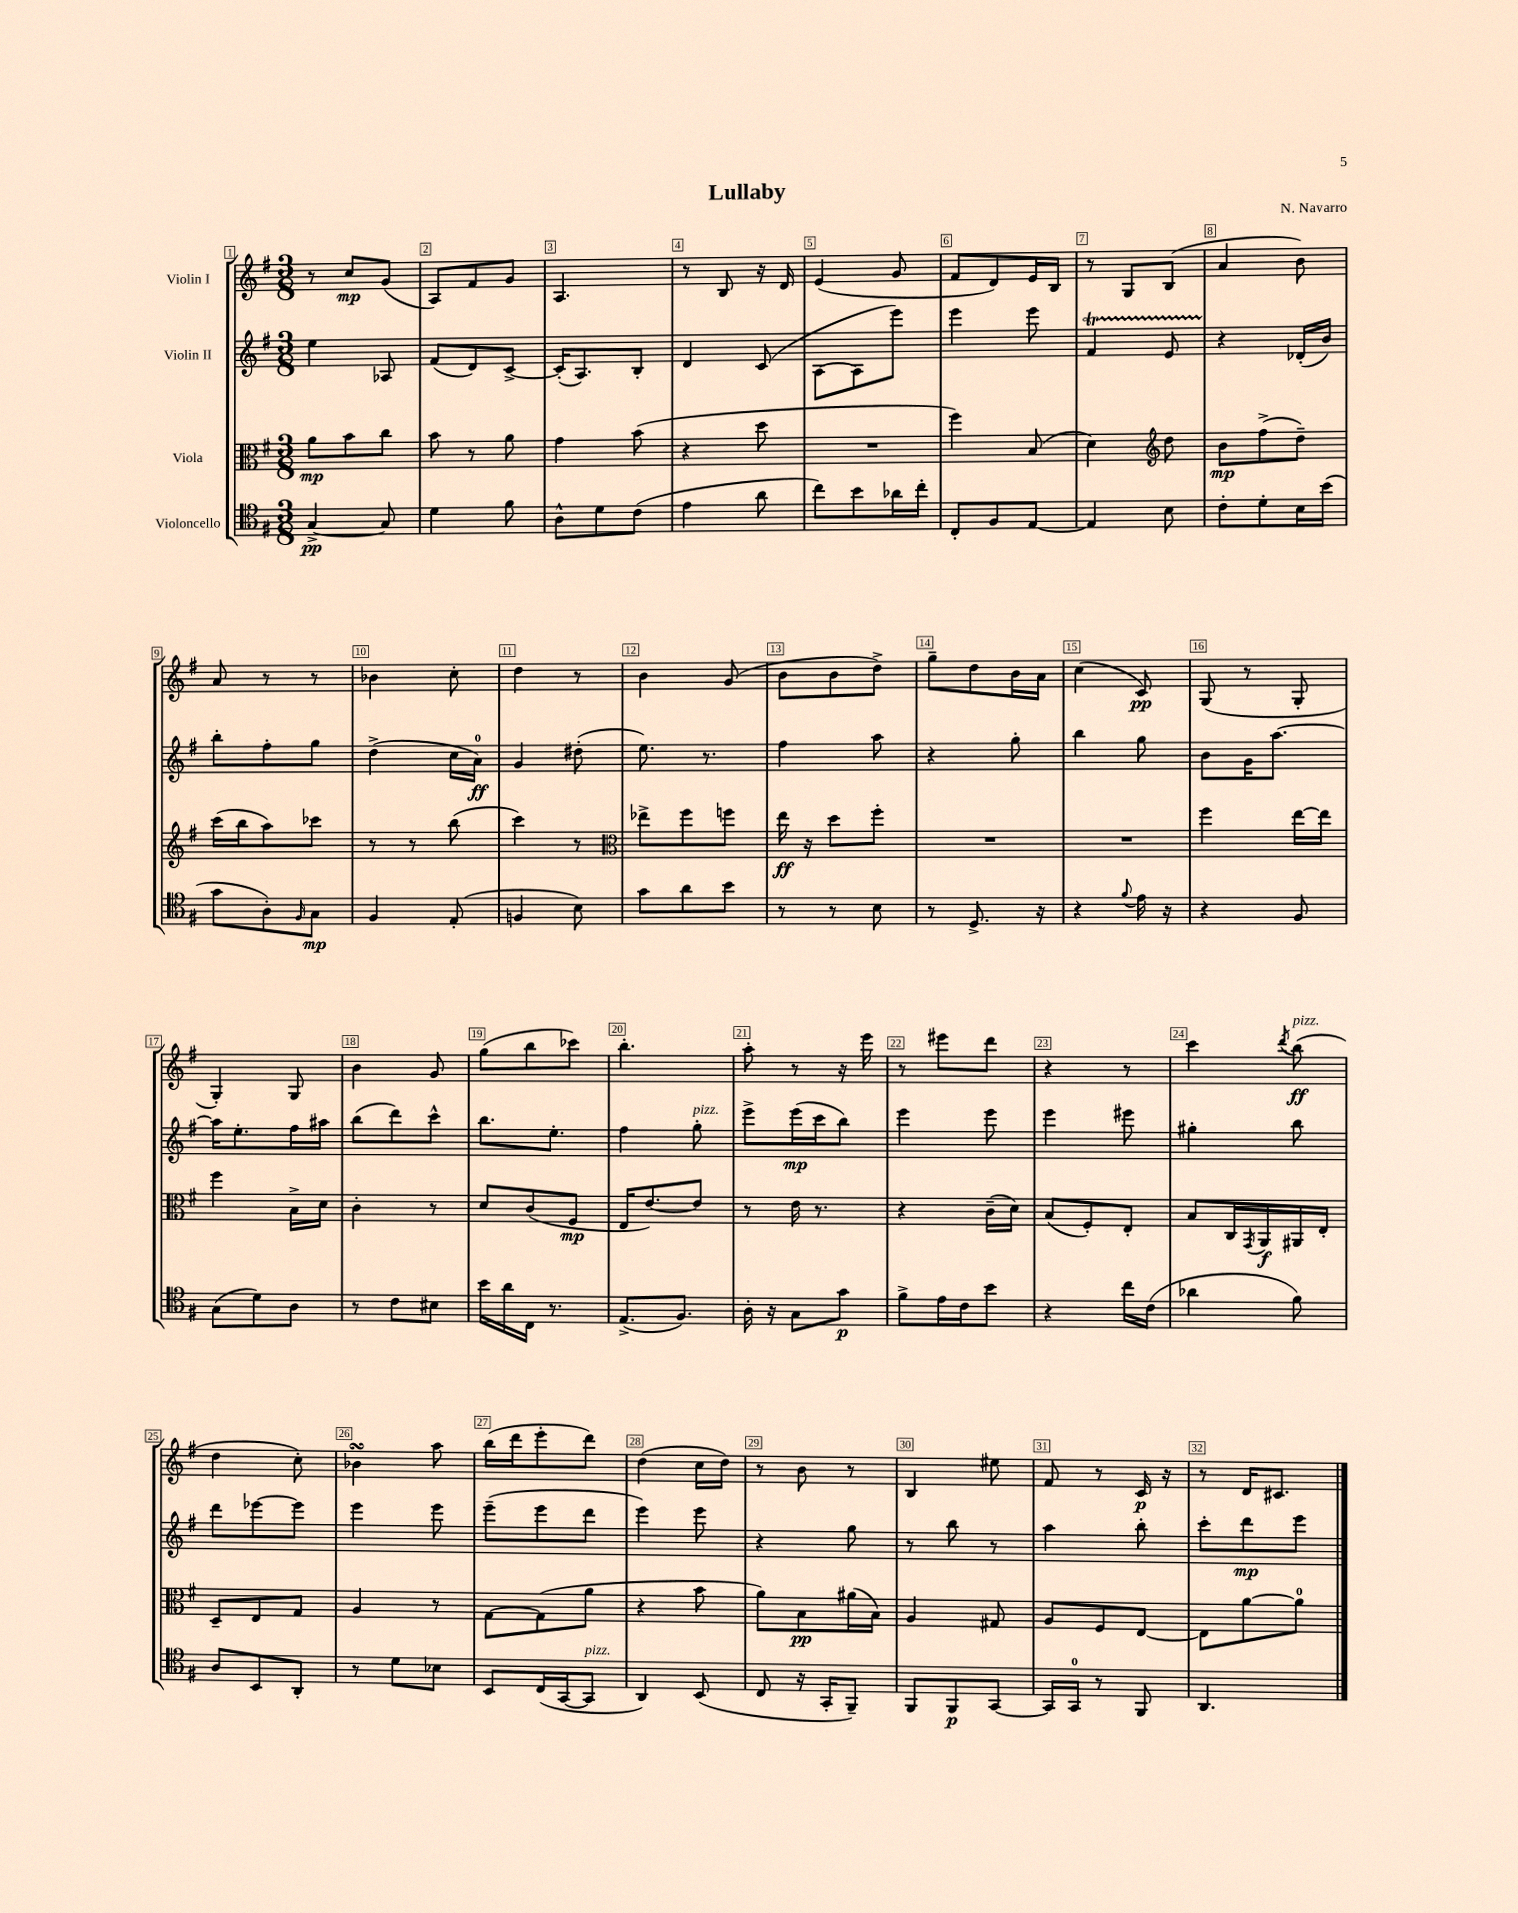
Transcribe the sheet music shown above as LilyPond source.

\header { title = "Lullaby" composer = "N. Navarro" }
<<
\new StaffGroup <<
\new Staff = "s0" \with { instrumentName = "Violin I" } {
    \clef treble \key g \major \numericTimeSignature \time 3/8
    r8 c''8\mp g'8( |
    a8) fis'8 g'8 |
    a4. |
    r8 b8 r16 d'16 |
    e'4( g'8 |
    fis'8 d'8) e'16 b16 |
    r8 g8 b8( |
    a'4 b'8) |
    a'8 r8 r8 |
    bes'4 c''8-. |
    d''4 r8 |
    b'4 g'8( |
    b'8 b'8 d''8->) |
    g''8-- d''8 b'16 a'16 |
    c''4( c'8\pp) |
    g8( r8 g8-. |
    g4-.) g8 |
    b'4 g'8 |
    g''8( b''8 ces'''8) |
    b''4.-. |
    a''8-. r8 r16 e'''16 |
    r8 eis'''8 d'''8 |
    r4 r8 |
    c'''4 \acciaccatura { d'''8 } b''8\ff^\markup { \italic "pizz." }( |
    d''4 c''8-.) |
    bes'4\turn a''8 |
    b''16( d'''16 e'''8-. d'''8) |
    d''4( c''16 d''16) |
    r8 b'8 r8 |
    b4 eis''8 |
    fis'8 r8 c'16\p r16 |
    r8 d'16 cis'8. \bar "|." |
}
\new Staff = "s1" \with { instrumentName = "Violin II" } {
    \clef treble \key g \major \numericTimeSignature \time 3/8
    e''4 aes8 |
    fis'8( d'8) c'8~-> |
    c'16-.( a8.) b8-. |
    d'4 c'8( |
    a8~ a8 e'''8) |
    e'''4 e'''8 |
    fis'4\startTrillSpan e'8 |
    r4\stopTrillSpan des'16-.( b'16) |
    b''8-. fis''8-. g''8 |
    d''4->( c''16 a'16-0\ff) |
    g'4 dis''8-.( |
    e''8.) r8. |
    fis''4 a''8 |
    r4 g''8-. |
    b''4 g''8 |
    b'8 g'16 a''8.~ |
    a''16 e''8.-. fis''16 ais''16 |
    b''8( d'''8) c'''8-^ |
    b''8. e''8.-. |
    fis''4 g''8-.^\markup { \italic "pizz." } |
    e'''8-> e'''16\mp( c'''16 b''8) |
    e'''4 e'''8 |
    e'''4 eis'''8 |
    gis''4-. b''8 |
    d'''8 ees'''8~ ees'''8 |
    e'''4 e'''8 |
    e'''8--( e'''8 d'''8 |
    e'''4) e'''8 |
    r4 g''8 |
    r8 b''8 r8 |
    a''4 b''8-. |
    c'''8-. d'''8\mp e'''8 \bar "|." |
}
\new Staff = "s2" \with { instrumentName = "Viola" } {
    \clef alto \key g \major \numericTimeSignature \time 3/8
    a'8\mp b'8 c''8 |
    b'8 r8 a'8 |
    g'4 b'8( |
    r4 d''8 |
    R4. |
    fis''4) b8( |
    d'4) \clef treble d''8 |
    b'8\mp fis''8->( d''8--) |
    c'''16( b''16 a''8) ces'''8 |
    r8 r8 b''8( |
    c'''4) r8 |
    \clef alto ees''8-> fis''8 f''8 |
    e''16\ff r16 d''8 fis''8-. |
    R4. |
    R4. |
    fis''4 e''16~ e''16 |
    fis''4 b16-> d'16 |
    c'4-. r8 |
    d'8 c'8( fis8\mp |
    e16 e'8.~) e'8 |
    r8 e'16 r8. |
    r4 c'16--( d'16) |
    b8( fis8-.) e8-. |
    b8 c16 \acciaccatura { g,8 } a,16\f ais,16 e16-. |
    d8-- e8 g8 |
    a4 r8 |
    g8~ g8( a'8 |
    r4 b'8 |
    a'8) b8\pp ais'16( b16) |
    a4 gis8 |
    a8 fis8 e8~ |
    e8 a'8~ a'8-0 \bar "|." |
}
\new Staff = "s3" \with { instrumentName = "Violoncello" } {
    \clef tenor \key g \major \numericTimeSignature \time 3/8
    g4~->\pp g8 |
    d'4 fis'8 |
    a8-^ d'8 c'8( |
    e'4 a'8 |
    c''8) b'8 aes'16 c''16-. |
    c8-. fis8 e8~ |
    e4 b8 |
    c'8-. d'8-. b16 b'16( |
    g'8 a8-.) \grace { fis16 } g8\mp |
    fis4 e8-.( |
    f4 b8) |
    g'8 a'8 b'8 |
    r8 r8 b8 |
    r8 d8.-> r16 |
    r4 \appoggiatura { fis'8 } e'16 r16 |
    r4 fis8 |
    g8( d'8) a8 |
    r8 c'8 bis8 |
    b'16 a'16 c16 r8. |
    e8.->( fis8.) |
    a16-. r16 g8 g'8\p |
    fis'8-> e'16 c'16 b'8 |
    r4 c''16 c'16( |
    aes'4 fis'8) |
    a8 b,8 a,8-. |
    r8 d'8 bes8 |
    b,8 c16( g,16~ g,8^\markup { \italic "pizz." } |
    a,4) b,8( |
    c8 r16 g,16-. fis,8--) |
    fis,8 fis,8\p g,8~ |
    g,16 g,16-0 r8 fis,8 |
    a,4. \bar "|." |
}
>>
>>
\layout { \context { \Score \override BarNumber.break-visibility = ##(#f #t #t) barNumberVisibility = #all-bar-numbers-visible \override BarNumber.stencil = #(make-stencil-boxer 0.1 0.3 ly:text-interface::print) } }
